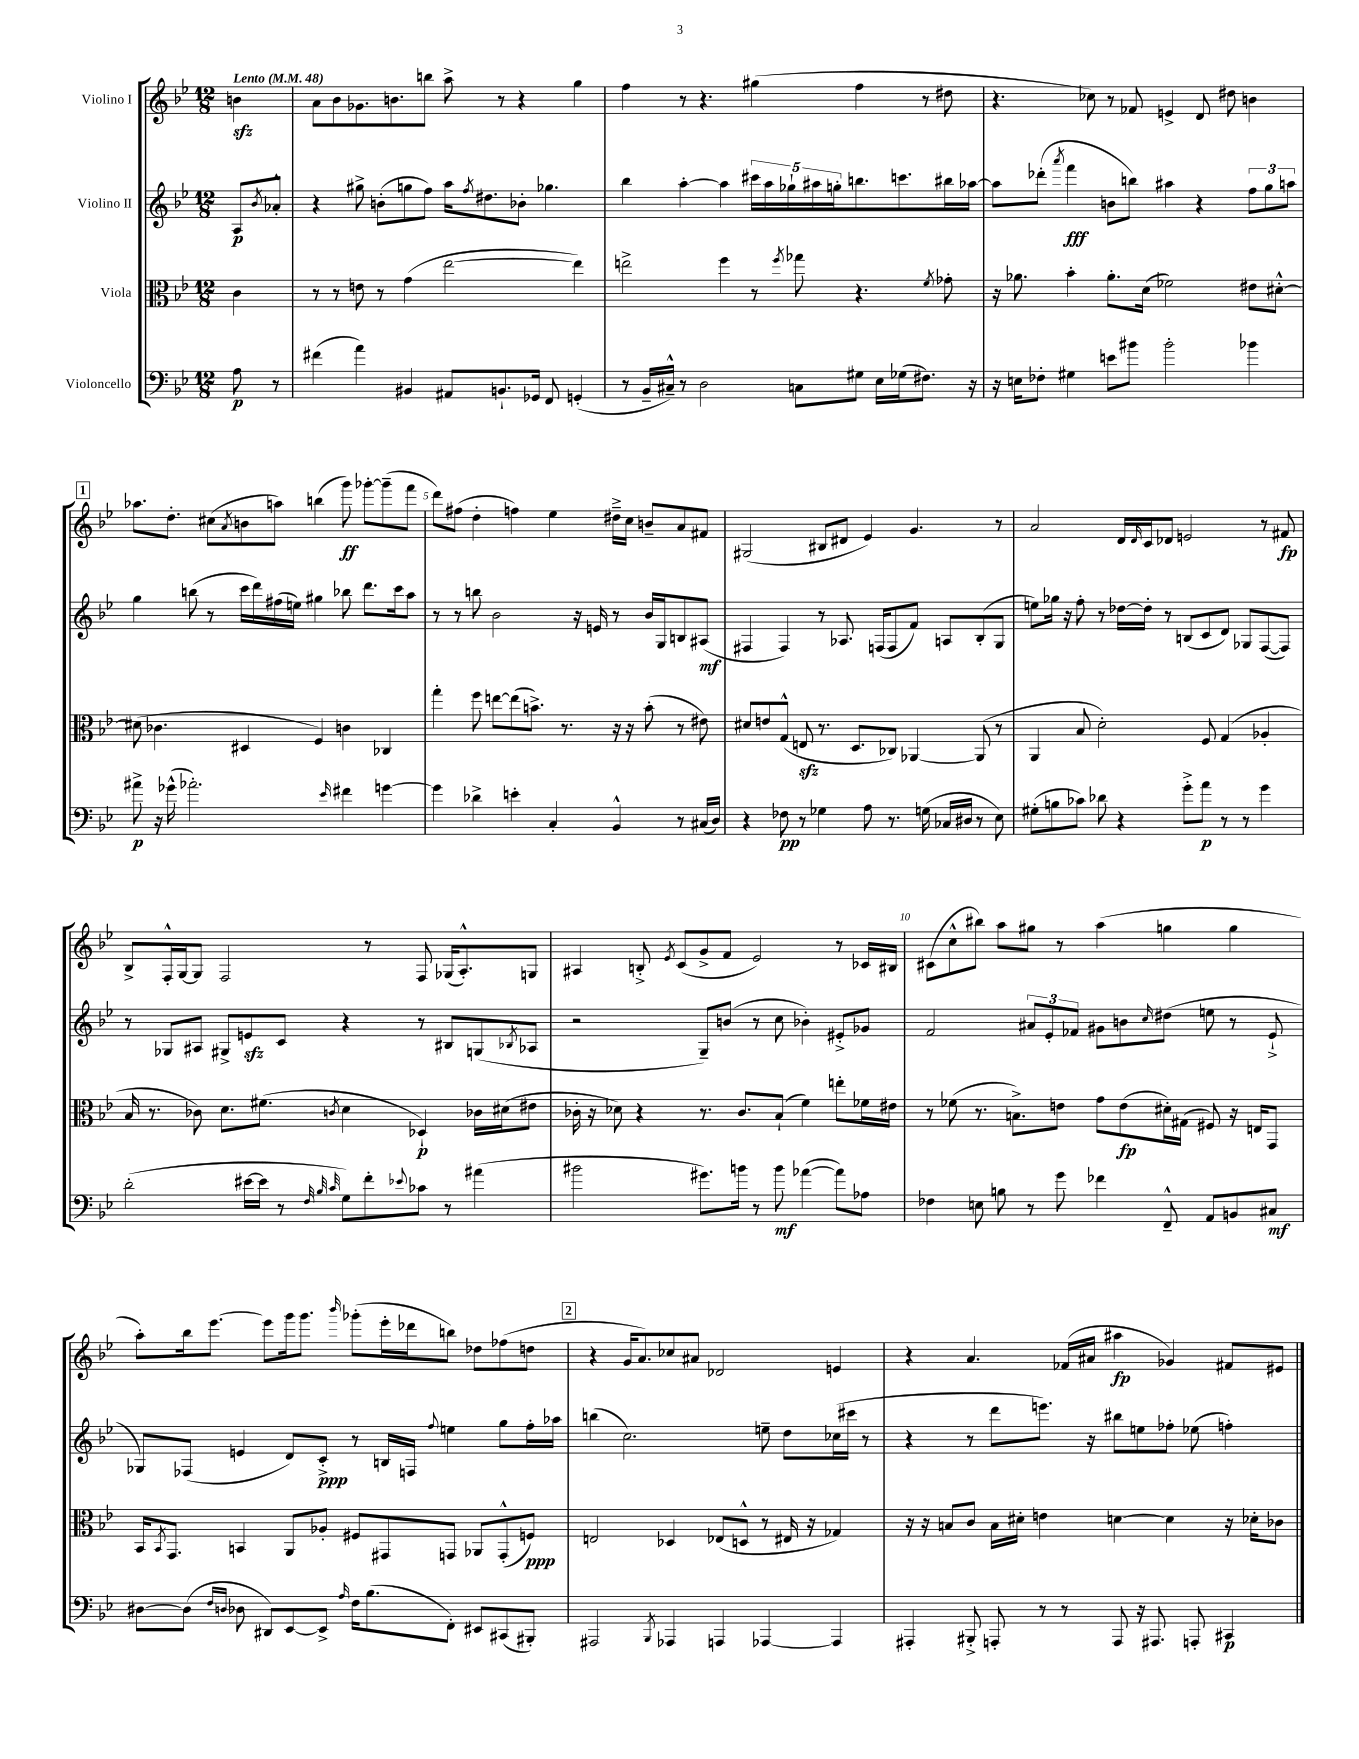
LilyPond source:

<<
\new StaffGroup <<
\new Staff = "s0" \with { instrumentName = "Violino I" } {
    \clef treble \key bes \major \numericTimeSignature \time 12/8 \partial 4 \tempo "Lento" 4 = 48
    b'4\sfz |
    a'8 bes'8 ges'8. b'8. b''8 a''8-> r8 r4 g''4 |
    f''4 r8 r4. gis''4( f''4 r8 dis''8 |
    r4. ces''8) r8 fes'8 e'4-> d'8 dis''8 b'4 |
    \mark \markup { \box "1" } aes''8. d''8.-. cis''8( \acciaccatura { a'8 } b'8 a''8) b''4( g'''8\ff) ges'''8~-. ges'''8--( f'''8 |
    d'''8) fis''8( d''4-. f''4) ees''4 dis''16---> c''16 b'8-- a'8 fis'8 |
    gis2( bis8 dis'8 ees'4) g'4. r8 |
    a'2 d'16 \grace { d'16 } c'16 des'8 e'2 r8 fis'8\fp |
    bes8-> f16-.-^ g16~ g8 f2 r8 f8 ges16( a8.-.-^) g8 |
    ais4 b8-.-> \acciaccatura { ees'8 } c'8( g'8-> f'8 ees'2) r8 ces'16 bis16 |
    cis'8( c''8-^ bis''8) a''8 gis''8 r8 a''4( g''4 g''4 |
    a''8-.) bes''16 ees'''8.~ ees'''8 g'''16 g'''8. \grace { bes'''16 } ges'''8-.( ees'''16-. des'''16 b''8) des''8 fes''8( d''8 |
    \mark \markup { \box "2" } r4 g'16 a'8.) ces''8 ais'8 des'2 e'4 |
    r4 a'4. fes'16( ais'16 ais''4\fp ges'4) fis'8 eis'8 \bar "|." |
}
\new Staff = "s1" \with { instrumentName = "Violino II" } {
    \clef treble \key bes \major \numericTimeSignature \time 12/8 \partial 4
    a8\p \acciaccatura { bes'8 } aes'8-.-^ |
    r4 gis''8-> b'8-.( g''8 f''8) a''16 \acciaccatura { f''8 } dis''8. bes'8-. ges''4. |
    bes''4 a''4~-. a''4 \tuplet 5/4 { cis'''16 a''16 ges''16-! ais''16 g''16-. } b''8. c'''8. bis''16 aes''16~ |
    aes''8 des'''8-.( \acciaccatura { a'''8 } f'''4\fff b'8 b''8) ais''4 r4 \tuplet 3/2 { f''8 g''8 a''8 } |
    \mark \markup { \box "1" } g''4 b''8( r8 c'''16 d'''16) fis''16( e''16) gis''4 bes''8 d'''8. c'''16 a''8 |
    r8 r8 b''8 bes'2 r16 e'16 r8 bes'16 g16 b8 ais8\mf( |
    fis4 fis4) r8 aes8. f16( f8 f'8) a8 bes8-.( g8 |
    e''8) ges''16 r16 f''8-. r8 des''16~ des''16-. r8 b8( c'8 d'8) ges8 f8~( f8) |
    r8 ges8 ais8 gis8-> e'8\sfz c'8 r4 r8 bis8 g8( \acciaccatura { bes8 } aes8 |
    r2 g8--) b'8( r8 c''8 bes'4-.) eis'8-.-> ges'8 |
    f'2 \tuplet 3/2 { ais'8 ees'8-. fes'8 } gis'8 b'8 \grace { c''16 } dis''8( e''8 r8 ees'8-!-> |
    ges8) fes8( e'4 d'8) c'8-.->\ppp r8 b16 f16 \appoggiatura { f''8 } e''4 g''8 f''16-. aes''16 |
    \mark \markup { \box "2" } b''4( c''2.) e''8-- d''8 ces''16( cis'''16 r8 |
    r4 r8 d'''8 e'''8.) r16 bis''8 e''8 fes''8-. ees''8( f''4-.) \bar "|." |
}
\new Staff = "s2" \with { instrumentName = "Viola" } {
    \clef alto \key bes \major \numericTimeSignature \time 12/8 \partial 4
    c'4 |
    r8 r8 e'8 r8 g'4( ees''2~ ees''4) |
    e''2-> f''4 r8 \acciaccatura { f''8 } ges''8 r4. \acciaccatura { f'8 } ges'8-. |
    r16 aes'8. bes'4-. aes'8.-. d'16( fes'2) eis'8 dis'8~-.-^ |
    \mark \markup { \box "1" } dis'8( ces'4. dis4 f4) c'4 ces4 |
    g''4-. f''8 e''8~ e''8( b'8.->) r8. r16 r16 b'8-.( r8 eis'8) |
    dis'8 e'8 g8-^( e8\sfz r8. d8. ces8) aes,4~ aes,8( r8 |
    a,4 bes8 d'2-.) f8 g4( aes4-. |
    bes16 r8. ces'8) d'8. fis'8.( \acciaccatura { c'8 } d'4 des4-!\p) ces'16 dis'16( eis'8 |
    ces'16-. r16 des'8) r4 r8. ces'8. bes8-!( f'4) e''8-. fes'16 eis'16 |
    r8 fes'8( r8. b8.->) e'8 g'8 e'8\fp( dis'16-.) gis16( fis8) r16 e16 g,8 |
    bes,16 \acciaccatura { bes,8 } g,8. b,4 a,8 aes8-. fis8 gis,8 g,8 aes,8 g,8-.-^( f8\ppp) |
    \mark \markup { \box "2" } e2 des4 ees8( d8-^ r8 eis16 r16 ges4) |
    r16 r16 b8 c'8 b16 dis'16-. e'4 d'4~ d'4 r16 des'16-. ces'8 \bar "|." |
}
\new Staff = "s3" \with { instrumentName = "Violoncello" } {
    \clef bass \key bes \major \numericTimeSignature \time 12/8 \partial 4
    a8\p r8 |
    fis'4( a'4) bis,4 ais,8 b,8.-! ges,16 f,8 g,4-.( |
    r8 bes,16-- cis16---^) r8 d2 c8 gis8 ees16 ges16( fis8.) r16 |
    r16 e16 fes8-. gis4 e'8 bis'8 bis'2-. bes'4 |
    \mark \markup { \box "1" } ais'8->\p r16 ges'16-^( aes'2.-.) \grace { ees'16 } fis'4 g'4~ |
    g'4 des'4-> e'4-. c4-. bes,4-^ r8 cis16( d16) |
    r4 fes8\pp r8 ges4 a8 r8. g16( ces16 dis16 r8 ees8) |
    gis8-.( b8 ces'8) des'8 r4 g'8-.-> a'8\p r8 r8 g'4 |
    d'2-.( eis'16~ eis'16 r8 \grace { f32 bes32 c'32 } g8) f'8-. \appoggiatura { ees'8 } ces'8 r8 ais'4( |
    bis'2 gis'8.) b'16 r8 b'8\mf aes'4~( aes'8) aes8 |
    fes4 e8 b8 r8 g'8 fes'4 f,8---^ a,8 b,8 cis8\mf |
    dis8~ dis8( \grace { f16 d16 } des8 dis,8) ees,8~ ees,8-> \grace { a16 } f16 bes8.( f,8-.) eis,8 cis,8( bis,,8-.) |
    \mark \markup { \box "2" } ais,,2 \acciaccatura { bes,,8 } aes,,4 a,,4 aes,,4~ aes,,4 |
    ais,,4-. bis,,8-.-> a,,8-. r8 r8 a,,8 r16 ais,,8. a,,8-. cis,4\p \bar "|." |
}
>>
>>
\layout { \context { \Score \override BarNumber.break-visibility = ##(#f #t #t) barNumberVisibility = #(every-nth-bar-number-visible 5) } }
